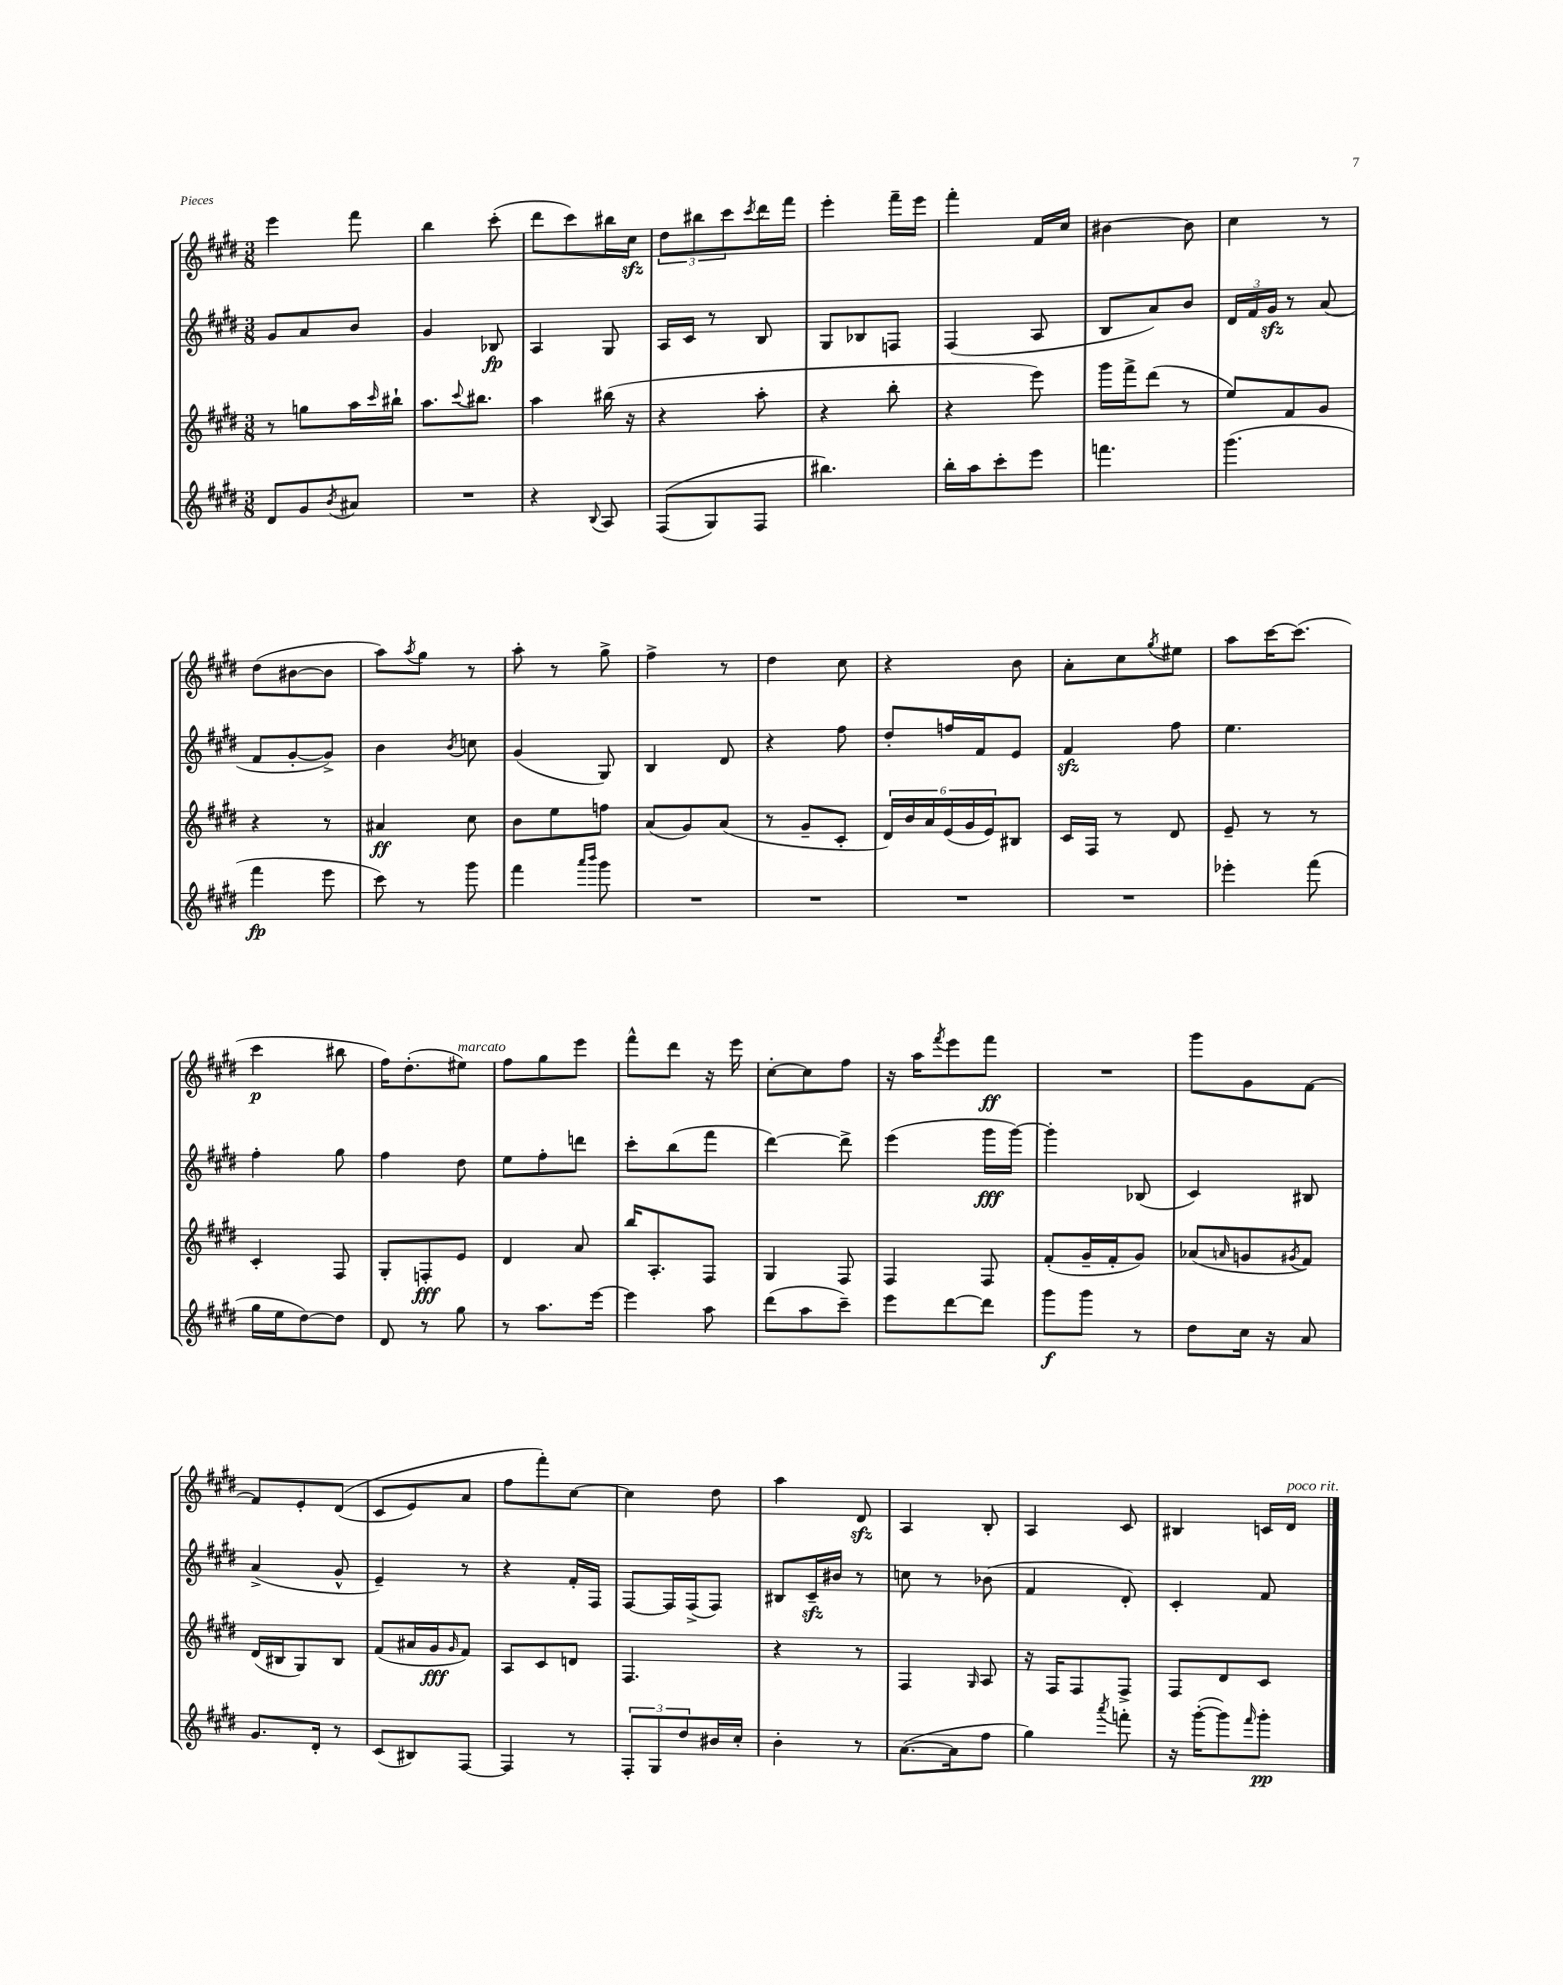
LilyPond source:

<<
\new StaffGroup <<
\new Staff = "s0" {
    \clef treble \key e \major \numericTimeSignature \time 3/8
    e'''4 fis'''8 |
    b''4 cis'''8-.( |
    dis'''8 cis'''8) bis''16 cis''16\sfz |
    \tuplet 3/2 { dis''8 bis''8 cis'''8 } \acciaccatura { cis'''8 } dis'''16 fis'''16 |
    e'''4-. fis'''16-- e'''16 |
    fis'''4-. fis'16 cis''16 |
    bis'4~ bis'8 |
    cis''4 r8 |
    dis''8( bis'8~ bis'8 |
    a''8) \acciaccatura { a''8 } gis''8 r8 |
    a''8-. r8 gis''8-> |
    fis''4-> r8 |
    dis''4 cis''8 |
    r4 b'8 |
    a'8-. cis''8 \acciaccatura { gis''8 } eis''8 |
    a''8 cis'''16~ cis'''8.( |
    cis'''4\p bis''8 |
    fis''16) dis''8.-.( eis''8^\markup { \italic "marcato" }) |
    fis''8 gis''8 e'''8 |
    fis'''8-^ dis'''8 r16 e'''16 |
    cis''8~-. cis''8 fis''8 |
    r16 a''16 \acciaccatura { fis'''8 } e'''8 fis'''8\ff |
    R4. |
    gis'''8 gis'8 fis'8~ |
    fis'8 e'8-. dis'8(\( |
    cis'8 e'8) a'8 |
    fis''8 fis'''8-.\) cis''8~ |
    cis''4 dis''8 |
    a''4 dis'8\sfz |
    a4 b8-. |
    a4 cis'8 |
    bis4 c'16 dis'16^\markup { \italic "poco rit." } \bar "|." |
}
\new Staff = "s1" {
    \clef treble \key e \major \numericTimeSignature \time 3/8
    gis'8 a'8 b'8 |
    gis'4 bes8\fp |
    a4 gis8 |
    a16 cis'16 r8 b8 |
    gis8 bes8 f8 |
    fis4( a8 |
    b8 a'8) b'8 |
    \tuplet 3/2 { dis'16 fis'16 gis'16\sfz } r8 a'8( |
    fis'8 gis'8~-. gis'8->) |
    b'4 \acciaccatura { b'8 } c''8 |
    gis'4( gis8) |
    b4 dis'8 |
    r4 fis''8 |
    dis''8-. f''16 fis'16 e'8 |
    fis'4\sfz fis''8 |
    e''4. |
    fis''4-. gis''8 |
    fis''4 dis''8 |
    e''8 fis''8-. d'''8 |
    cis'''8-. b''8( fis'''8 |
    dis'''4~) dis'''8-> |
    e'''4( gis'''16\fff gis'''16~) |
    gis'''4-. bes8( |
    cis'4) bis8 |
    a'4->( gis'8-^ |
    e'4--) r8 |
    r4 fis'16-. fis16 |
    fis8~ fis16 fis16->( fis8) |
    bis8 cis'16--\sfz bis'16 r8 |
    c''8 r8 bes'8( |
    fis'4 dis'8-.) |
    cis'4-. fis'8 \bar "|." |
}
\new Staff = "s2" {
    \clef treble \key e \major \numericTimeSignature \time 3/8
    r8 g''8 a''16 \grace { cis'''16 } bis''16-! |
    a''8. \appoggiatura { cis'''8 } bis''8. |
    a''4 bis''16( r16 |
    r4 a''8-. |
    r4 b''8-. |
    r4 e'''8) |
    gis'''16 fis'''16-> dis'''8( r8 |
    e''8) fis'8 gis'8 |
    r4 r8 |
    ais'4\ff cis''8 |
    b'8 e''8 f''8 |
    a'8( gis'8) a'8( |
    r8 gis'8-- cis'8-. |
    \tuplet 6/4 { dis'16) b'16 a'16 e'16( gis'16 e'16) } bis8 |
    cis'16 fis16 r8 dis'8 |
    e'8-- r8 r8 |
    cis'4-. fis8 |
    gis8-. f8-.\fff e'8 |
    dis'4 a'8 |
    b''16 a8.-. fis8 |
    gis4 fis8 |
    fis4 fis8 |
    fis'8-.( gis'16-- fis'16-. gis'8) |
    aes'8( \grace { a'16 } g'8 \acciaccatura { gis'8 } fis'8) |
    dis'16( bis16 gis8) bis8 |
    fis'8( ais'16 gis'16\fff \grace { gis'16 } fis'8) |
    a8 cis'8 d'8 |
    fis4. |
    r4 r8 |
    fis4 \grace { gis16 } a8 |
    r16 fis16 fis8 fis8-> |
    fis8 dis'8 cis'8 \bar "|." |
}
\new Staff = "s3" {
    \clef treble \key e \major \numericTimeSignature \time 3/8
    dis'8 gis'8 \acciaccatura { b'8 } ais'8 |
    R4. |
    r4 \appoggiatura { b8 } a8 |
    fis8(\( gis8) fis8 |
    bis''4.\) |
    b''16-. a''16 cis'''8-. e'''8 |
    f'''4. |
    gis'''4.( |
    fis'''4\fp e'''8 |
    cis'''8) r8 gis'''8 |
    fis'''4 \grace { a'''16 b'''16 } gis'''8 |
    R4. |
    R4. |
    R4. |
    R4. |
    ees'''4-. fis'''8( |
    gis''16 e''16 dis''8~) dis''8 |
    dis'8 r8 gis''8 |
    r8 a''8. e'''16~ |
    e'''4 a''8 |
    dis'''8( a''8 cis'''8--) |
    e'''8 dis'''8~ dis'''8 |
    gis'''8\f gis'''8 r8 |
    dis''8 cis''16 r16 a'8 |
    gis'8. dis'16-. r8 |
    cis'8( bis8) fis8~ |
    fis4 r8 |
    \tuplet 3/2 { fis8-. gis8 dis''8 } bis'16 cis''16-. |
    b'4-. r8 |
    a'8.~( a'16 fis''8 |
    gis''4) \acciaccatura { a'''8 } f'''8-. |
    r16 gis'''16~-.( gis'''8) \grace { fis'''16 } gis'''8-.\pp \bar "|." |
}
>>
>>
\layout { \context { \Score \remove "Bar_number_engraver" } }
